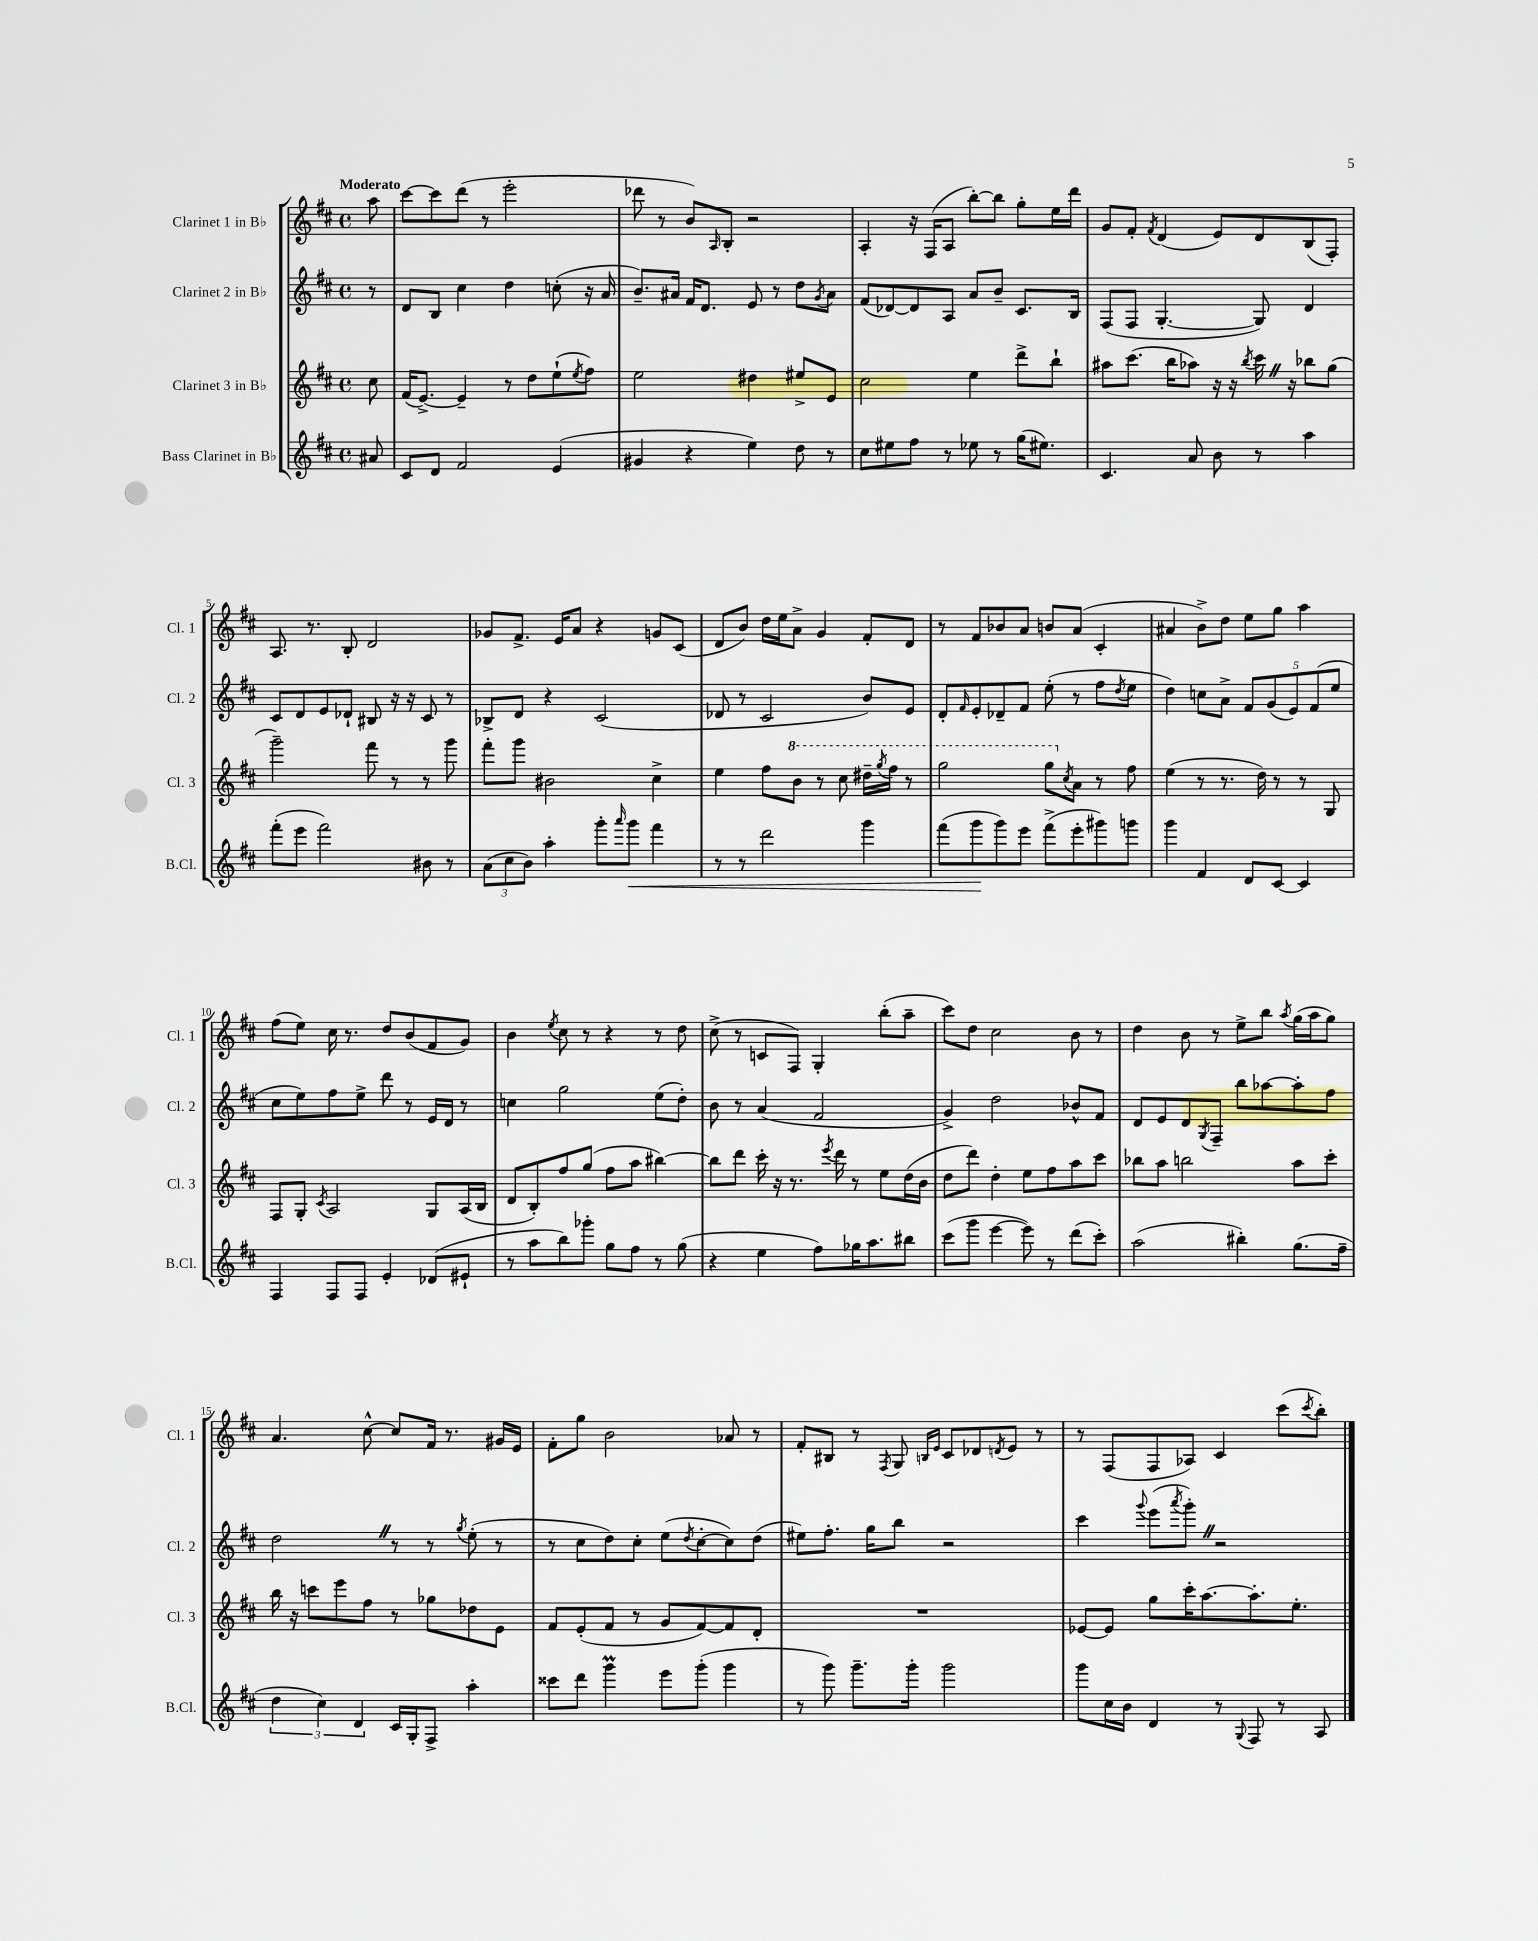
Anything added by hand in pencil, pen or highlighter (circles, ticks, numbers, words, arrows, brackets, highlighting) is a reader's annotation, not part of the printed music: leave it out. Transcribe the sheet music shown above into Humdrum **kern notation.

**kern	**dynam	**kern	**kern	**kern
*part4	*part4	*part3	*part2	*part1
*staff4	*staff4	*staff3	*staff2	*staff1
*I"Bass Clarinet in B♭	*	*I"Clarinet 3 in B♭	*I"Clarinet 2 in B♭	*I"Clarinet 1 in B♭
*I'B.Cl.	*	*I'Cl. 3	*I'Cl. 2	*I'Cl. 1
*clefG2	*	*clefG2	*clefG2	*clefG2
*k[f#c#]	*	*k[f#c#]	*k[f#c#]	*k[f#c#]
*M4/4	*	*M4/4	*M4/4	*M4/4
*met(c)	*	*met(c)	*met(c)	*met(c)
=	=	=	=	=
!	!	!	!	!LO:TX:a:B:t=Moderato
8a#X/	.	8cc#\	8r	8aa\
=1	=1	=1	=1	=1
8c#/L	.	(16f#/KL	8d/L	[8ccc#\L
.	.	[8.e^/J)	.	.
8d/J	.	.	8B/J	8ccc#\]
2f#/	.	4e~/]	4cc#\	(8ddd\J
.	.	.	.	8r
.	.	8r	4dd\	2eee'\
.	.	8dd\L	.	.
(4e/	.	(8ee`\	(8ccn'\	.
.	.	8qee/	.	.
.	.	8ff#\J)	16r	.
.	.	.	16a/	.
=2	=2	=2	=2	=2
4g#X/	.	2ee\	8.b~/L)	8ddd-X\
.	.	.	.	8r
.	.	.	16a#X/Jk	.
4r	.	.	16f#/KL	8b/L)
.	.	.	8.d/J	.
.	.	.	.	16qqA/
.	.	.	.	8B'/J
4ee\)	.	4dd#X\	8e/	2r
.	.	.	8r	.
8dd\	.	8ee#X^/L	8dd\L	.
.	.	.	8qg/	.
8r	.	8e/J	8a#\J	.
=3	=3	=3	=3	=3
8cc#\L	.	2cc#\	(8f#/L	4A'/
8ee#X\	.	.	[8d-X/)	.
8ff#\J	.	.	8d-/]	16r
.	.	.	.	(16F#/KL
8r	.	.	8A/J	8A/J
8ee-X\	.	4ee\	8a/L	[8bb'\L)
8r	.	.	8b~/J	8bb\J]
(16gg\KL	.	8ddd^\L	8.c#/L	8gg'\L
8.ee#X\J)	.	.	.	.
.	.	8bb`\J	.	16ee\L
.	.	.	16B/Jk	16ddd\JJ
=4	=4	=4	=4	=4
4.c#/	.	8aa#X\L	(8F#/L	8g/L
.	.	(8.ccc#\J	8F#/J	8f#'/J
.	.	.	.	8qf#/
.	.	.	[4.G'/	(4d/
.	.	16bb\KL	.	.
8a/	.	8aa-X\J)	.	.
8b\	.	16r	.	8e/L)
.	.	16r	.	.
.	.	8qbb/	.	.
8r	.	16ccc#Z\	8G/])	8d/
.	.	16r	.	.
4aa\	.	8bb-X\L	4d/	(8B/
.	.	(8gg\J	.	8F#'/J)
!!LO:LB:g=z
=5	=5	=5	=5	=5
(8fff#'\L	.	2ggg~\)	8c#/L	8.A/
8eee\J	.	.	8d/	.
.	.	.	.	8.r
2fff#\)	.	.	8e/	.
.	.	.	8d-X`/J	8B'/
.	.	8fff#\	8B#X/	2d/
.	.	8r	16r	.
.	.	.	16r	.
8b#X\	.	8r	8c#/	.
8r	.	8ggg\	8r	.
=6	=6	=6	=6	=6
(12a\L	.	8fff#'\L	8B-X^/L	8g-X/L
12cc#\	.	.	.	.
.	.	8ggg\J	8d/J	8.f#^/J
12b\J)	.	.	.	.
4aa'\	.	2b#X\	4r	.
.	.	.	.	16e/KL
.	.	.	.	8a/J
8ggg'\L	.	.	(2c#/	4r
16qqaaa/	.	.	.	.
!	!LO:HP:b	!	!	!
8ggg\J	<	.	.	.
4fff#\	.	4cc#^\	.	8gn/L
.	.	.	.	(8c#/J
=7	=7	=7	=7	=7
8r	.	4ee\	8d-X/	8d/L
8r	.	.	8r	8b/J)
2ddd\	.	8ff#\L	2c#/	16dd\LL
.	.	.	.	16ee\J
*	*	*8va	*	*
.	.	8bb\J	.	8a^\J
.	.	8r	.	4g/
.	.	8ccc#\	.	.
4ggg\	.	16ddd#X~\LL	8b/L)	8f#'/L
.	.	8qggg/	.	.
.	.	16fff#\JJ	.	.
.	.	8r	8e/J	8d/J
=8	=8	=8	=8	=8
(8fff#\L	.	2ggg\	8d'/L	8r
.	.	.	16qqf#/	.
8ggg\	.	.	8e'/	8f#/L
8ggg\)	[	.	8d-X~/	8b-X/
8eee\J	.	.	8f#/J	8a/J
(8fff#^\L	.	8ggg\L	(8ee'\	8bn/L
*	*	*X8va	*	*
.	.	8qcc#/	.	.
8eee'\	.	8a\J	8r	(8a/J
8ggg#X\)	.	8r	8ff#\L	4c#'/
.	.	.	8qdd/	.
8gggn\J	.	8ff#\	8ee\J	.
=9	=9	=9	=9	=9
4ggg\	.	(4ee\	4dd\)	4a#X/
4f#/	.	8r	8ccn\L	8b^\L)
.	.	8.r	8a^\J	8dd\J
8d/L	.	.	10f#/L	8ee\L
.	.	16dd\)	.	.
.	.	.	(10g/	.
[8c#/J	.	8r	.	8gg\J
.	.	.	10e/)	.
4c#/]	.	8r	.	4aa\
.	.	.	(10f#/	.
.	.	8G/	.	.
.	.	.	10ee/J	.
!!LO:LB:g=z
=10	=10	=10	=10	=10
4F#/	.	8F#/L	8cc#\L	(8ff#\L
.	.	8G'/J	8ee\)	8ee\J)
.	.	8qc#/	.	.
8F#/L	.	2A/	8ff#\	16cc#\
.	.	.	.	8.r
8F#/J	.	.	8ee^\J	.
4e'/	.	.	8ddd\	8dd/L
.	.	.	8r	(8b/
(8d-X/L	.	8G/L	16e/LL	8f#/
.	.	.	16d/JJ	.
8e#X`/J	.	(16A/L	8r	8g/J)
.	.	16B/JJ	.	.
=11	=11	=11	=11	=11
8r	.	8d/L	4ccn\	4b\
8aa\L	.	8B'/)	.	.
.	.	.	.	8qee/
8bb\)	.	8ff#/	2gg\	8cc#\
8ggg-X'\J	.	(8gg/J	.	8r
8gg\L	.	8ff#\L	.	4r
8ff#\J	.	8aa\J	.	.
8r	.	[4bb#X\)	(8ee\L	8r
(8gg\	.	.	8dd'\J)	8dd\
=12	=12	=12	=12	=12
4r	.	8bb#\L]	8b\	(8cc#^\
.	.	8ddd\J	8r	8r
4ee\	.	16ccc#'\	(4a/	8cn/L
.	.	16r	.	.
.	.	8.r	.	8F#/J)
8ff#\L)	.	.	2f#/	4G'/
.	.	8qeee/	.	.
.	.	16ddd\	.	.
16gg-X\K	.	8r	.	.
8.aa\	.	.	.	.
.	.	8ee\L	.	(8bb'\L
8bb#X\J	.	(16dd\L	.	8aa~\J
.	.	16b\JJ	.	.
=13	=13	=13	=13	=13
(8ccc#\L	.	8dd\L	4g^/)	8ccc#\L)
8ggg\J	.	8ddd\J)	.	8dd\J
[4eee\	.	4dd'\	2dd\	2cc#\
8eee\])	.	8ee\L	.	.
8r	.	8ff#\	.	.
(8ddd\L	.	8aa\	8b-X^^/L	8b\
8ccc#'\J)	.	8ccc#\J	8f#/J	8r
=14	=14	=14	=14	=14
(2aa\	.	8bb-X\L	8d/L	4dd\
.	.	8aa\J	8e/	.
.	.	2bbn\	8d/	8b\
.	.	.	8qG/	.
.	.	.	8F#~/J	8r
4bb#X'\)	.	.	8bb\L	8ee^\L
.	.	.	[8aa-X\	8bb\J
.	.	.	.	8qaa/
(8.gg\L	.	8aa\L	8aa-'\]	(16gg\LL
.	.	.	.	16aa\J
.	.	8ccc#'\J	8ff#\J	8gg\J)
16ff#~\Jk	.	.	.	.
!!LO:LB:g=z
=15	=15	=15	=15	=15
6dd\	.	16bb\	2ddZ\	4.a/
.	.	16r	.	.
.	.	8cccn\L	.	.
6cc#\)	.	.	.	.
.	.	8eee\	.	.
6d/	.	.	.	.
.	.	8ff#\J	.	[8cc#^^\
16c#/LL	.	8r	8r	8cc#/L]
16G'/J	.	.	.	.
8F#^/J	.	8gg-X\L	8r	16f#/Jk
.	.	.	.	8.r
.	.	.	8qgg/	.
4aa'\	.	8dd-X\	(8ee'\	.
.	.	8e\J	8r	16g#X/LL
.	.	.	.	16e/JJ
=16	=16	=16	=16	=16
8ccc##X\L	.	8f#/L	8r	8f#'\L
8ddd\J	.	(8e'/	8cc#\L	8gg\J
4gggM\	.	8f#/J	8dd\)	2b\
.	.	8r	8cc#'\J	.
8eee\L	.	8g/L	(8ee\L	.
.	.	.	8qdd/	.
(8ggg'\J	.	[8f#/)	[8cc#'\	.
4ggg\	.	8f#/]	8cc#\])	8a-X/
.	.	8d'/J	(8dd\J	8r
=17	=17	=17	=17	=17
8r	.	1r	8ee#X\L)	8f#'/L
8ggg\)	.	.	8.ff#'\J	8B#X/J
8.ggg~\L	.	.	.	8r
.	.	.	16gg\KL	.
.	.	.	.	8qF#/
.	.	.	8bb\J	8G/
16ggg'\Jk	.	.	.	.
.	.	.	.	16qqBn/LL
.	.	.	.	16qqe/JJ
2ggg\	.	.	2r	8c#/L
.	.	.	.	8d-X/
.	.	.	.	8qdn/
.	.	.	.	8e/J
.	.	.	.	8r
=18	=18	=18	=18	=18
8ggg\L	.	[8e-X/L	4ccc#\	8r
16cc#\L	.	8e-/J]	.	(8F#/L
16b\JJ	.	.	.	.
.	.	.	8qqggg/	.
4d/	.	8gg\L	(8eee\L	8F#/
.	.	.	8qaaa/	.
.	.	16ccc#'\K	8ggg'Z\J)	8A-X/J)
.	.	[8.aa\	.	.
8r	.	.	2r	4c#/
8qqG/	.	.	.	.
8F#/	.	8.aa'\]	.	.
8r	.	.	.	(8ccc#\L
.	.	8.ee'\J	.	.
.	.	.	.	8qccc#/
8A/	.	.	.	8bb'\J)
==	==	==	==	==
*-	*-	*-	*-	*-
